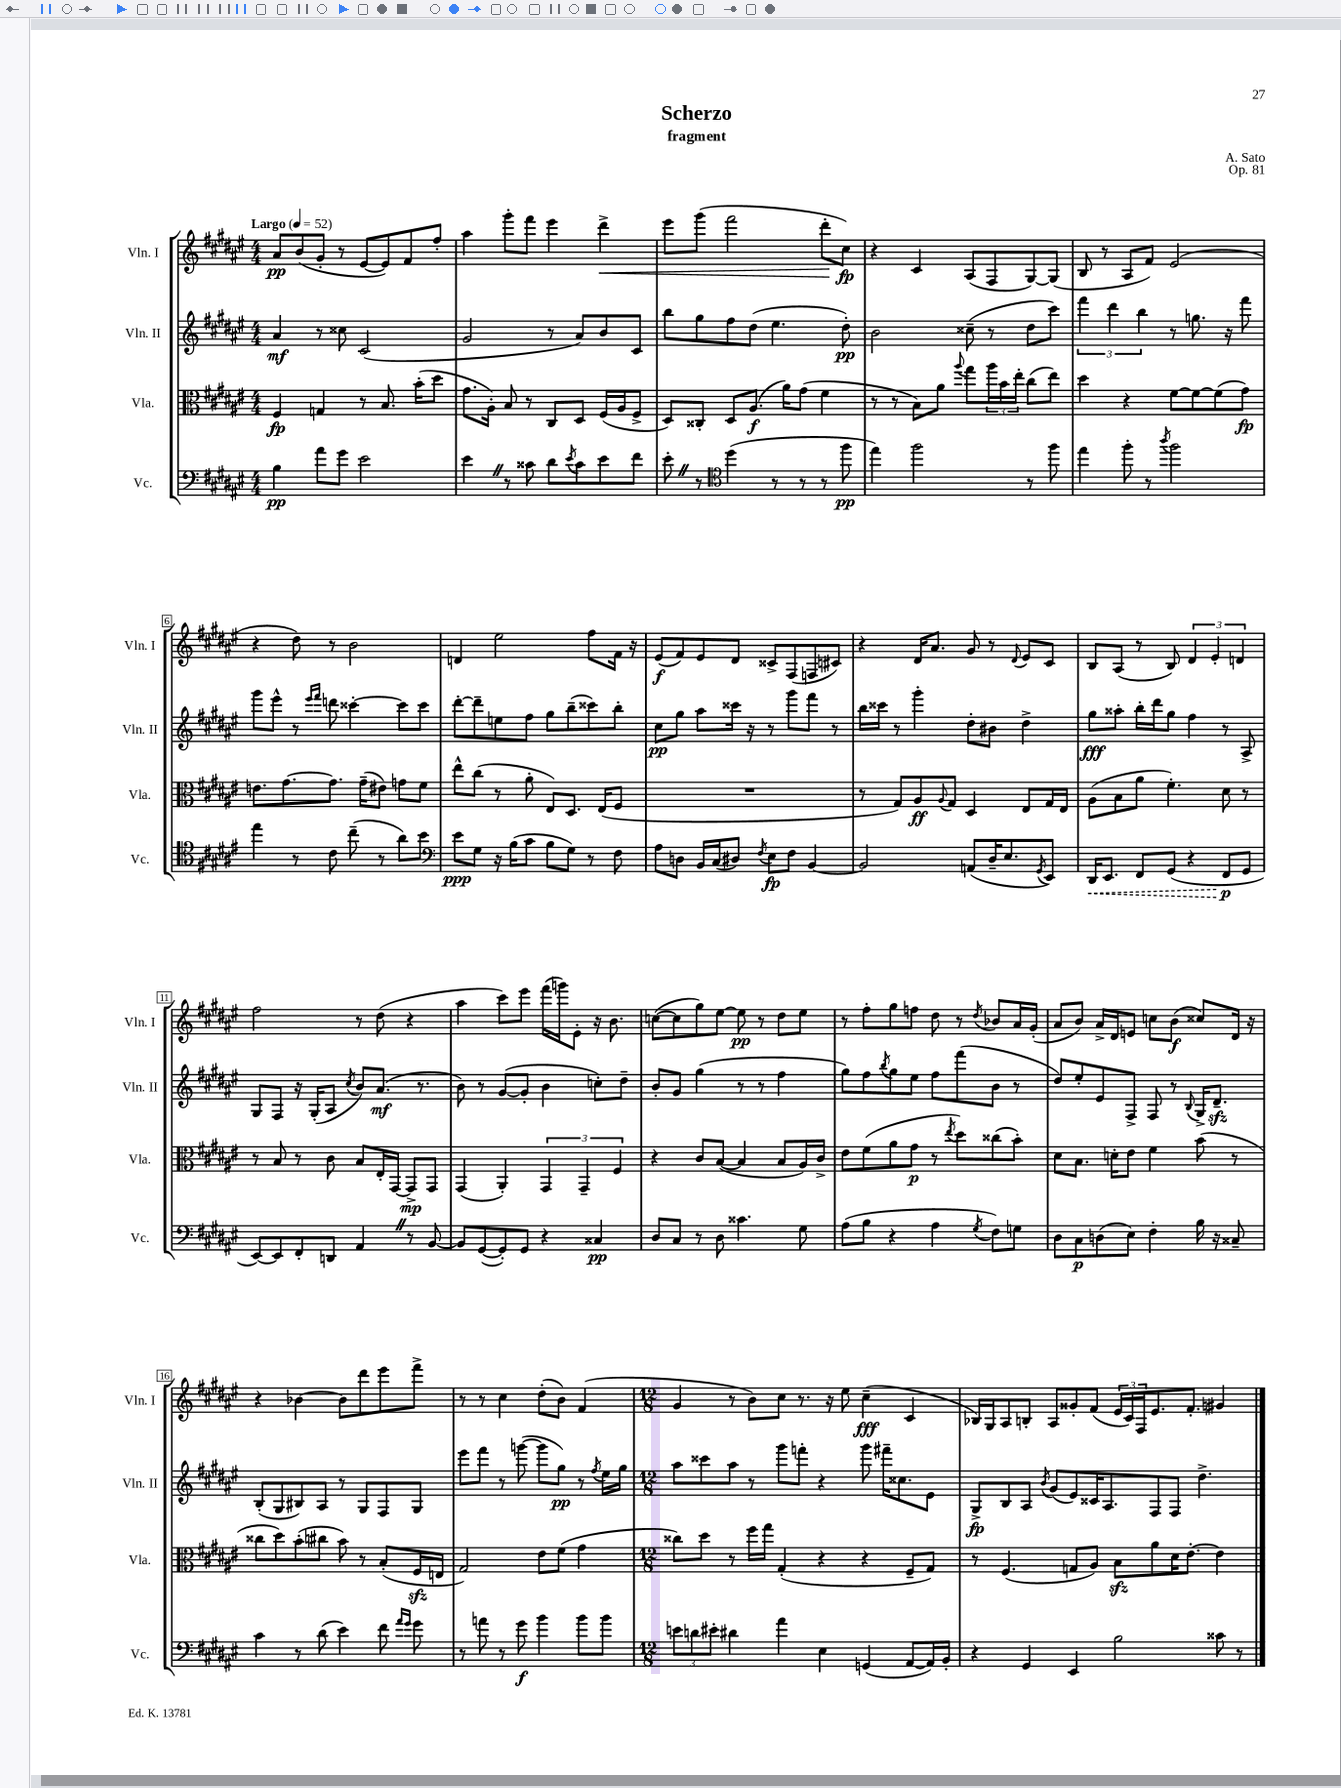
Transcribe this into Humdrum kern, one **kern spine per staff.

**kern	**kern	**kern	**kern
*staff4	*staff3	*staff2	*staff1
*clefF4	*clefC3	*clefG2	*clefG2
*k[f#c#g#d#a#e#]	*k[f#c#g#d#a#e#]	*k[f#c#g#d#a#e#]	*k[f#c#g#d#a#e#]
*M4/4	*M4/4	*M4/4	*M4/4
*MM52	*MM52	*MM52	*MM52
4B	4F#	4a#	8a#
.	.	.	(8b
8a#	4G	8r	8g#'
8g#	.	8cc##	8r
2e#	8r	(2c#	[8e#
.	8.B	.	8e#])
.	.	.	8f#
.	(16b'	.	.
.	8dd#	.	8ff#'
=	=	=	=
4e#	8.g#	2g#	4aa#
.	16A#')	.	.
8r	8B	.	8ggg#'
8c##	8r	.	8fff#
8d#	8C#	8r	4eee#
8qe#	.	.	.
8c##	8D#	8a#)	.
8e#	(16F#	8b	4ddd#^
.	16A#	.	.
8f#	8F#^	8c#	.
=	=	=	=
8e#'	8D#)	8bb	8eee#
8r	8C##'	8gg#	(8ggg#
*clefC4	*	*	*
(4dd#	8D#	8ff#	2fff#
.	(8.A#	(8dd#	.
8r	.	4.ee#	.
.	16a#)	.	.
8r	(8g#	.	.
8r	4f#	.	8ddd#'
8ff#	.	8dd#')	8cc#)
=	=	=	=
4ee#)	8r	2b	4r
.	8r	.	.
2ff#	8B)	.	4c#
.	8a#	.	.
.	8qqaa#	.	.
.	8gg#	(8cc##~	(8A#
.	24aa#	8r	8F#
.	24b	.	.
.	24ee#'	.	.
8r	(8cc#	8dd#	[8G#)
8ff#	8ee#)	8ccc#)	(8G#]
=	=	=	=
4ee#	4dd#	6fff#	8B
.	.	.	8r
.	.	6ddd#	.
8ff#'	4r	.	8A#
.	.	6bb	.
8r	.	.	8f#)
8qaa#	.	.	.
2ff#	[8f#	8r	(2e#
.	8f#_	8.gg	.
.	(8f#]	.	.
.	.	16r	.
.	8g#)	8fff#	.
=	=	=	=
4ee#	8.e	8ggg#	4r
.	.	8eee#^^	.
.	[8.g#	.	.
8r	.	8r	8dd#)
.	.	16qqeee#	.
.	.	16qqfff#	.
8c#	8.g#]	8ddd	8r
(8cc#~	.	[4ccc##'	2b
.	(16g#~	.	.
8r	8e#)	.	.
8a#)	8g	8ccc##]	.
8b	8f#	8ccc##	.
=	=	=	=
*clefF4	*	*	*
8e#	8ee#^^	[8ddd#'	4d
8G#	(8cc#	8ddd#~]	.
16r	8r	8ee	2ee#
(16B	.	.	.
8c#	8a#'	8ff#	.
8B	8E#)	8gg#	.
8G#)	8.D#	(8bb~	.
8r	.	8ccc##)	8ff#
.	(16E#	.	.
8F#	8F#	8bb'	16f#
.	.	.	16r
=	=	=	=
8A#	1r	8cc#	(8e#
8D	.	8gg#	8f#)
16BB	.	8aa#	8e#
(16C#	.	.	.
8D#)	.	16ccc##	8d#
.	.	16r	.
8qF#	.	.	.
8E#	.	8r	8c##^
8F#	.	8ggg#	(8F#
[4BB	.	8fff#	8F
.	.	8r	8c#)
=	=	=	=
2BB]	8r	16bb	4r
.	.	16ccc##	.
.	8G#)	8r	.
.	8A#	4ggg#'	16d#
.	.	.	8.a#
.	8qqA#	.	.
.	8G#	.	.
(8AA	4D#	8dd#'	8g#
16D#~	.	8b#	8r
8.E#	.	.	.
.	.	.	8qqd#
.	8E#	4dd#^	8e#
8qGG#	.	.	.
8EE#)	16G#	.	8c#
.	16E#	.	.
=	=	=	=
16DD#	(8A#	8gg#	8B
8.EE#	.	.	.
.	8B	8aa##'	(8A#
8FF#	8a#	16bb'	8r
.	.	16ddd#	.
(8GG#	4.f#')	8gg#	8B)
4r	.	4ff#	6d#
.	.	.	6e#'
8FF#	8d#	8r	.
.	.	.	6d
8GG#	8r	8A#^	.
=	=	=	=
[8EE#)	8r	8G#	2ff#
8EE#]	8B	8F#	.
8FF#'	8r	16r	.
.	.	(16G#'	.
8DD	8c#	8A#	.
.	.	8qcc#	.
4AA#	8B	8b)	8r
.	16E#'	(8.a#	(8dd#
.	[16GG#	.	.
8r	8GG#^]	.	4r
.	.	8.r	.
[8BB	8GG#	.	.
=	=	=	=
8BB]	(4GG#	8b)	4aa#
([8GG#	.	8r	.
8GG#'])	4AA#')	([8g#	8ccc#)
8GG#	.	8g#']	8eee#
4r	6GG#	4b	(16fff#
.	.	.	16ggg)
.	.	.	8e#'
.	6GG#~	.	.
4C##	.	8cc')	16r
.	.	.	8.b
.	6F#	.	.
.	.	8dd#~	.
=	=	=	=
8D#	4r	8b'	([8cc
8C#	.	8g#	8cc]
8r	8c#	(4gg#	8gg#)
8D#	([8B	.	[8ee#
4.c##	4B]	8r	8ee#]
.	.	8r	8r
.	8B	4ff#	8dd#
8G#	16A#)	.	8ee#
.	16c#^	.	.
=	=	=	=
(8A#	8e#	8gg#)	8r
8B	(8f#	8ff#	8ff#'
.	.	8qbb	.
4r	8a#	8gg#	8gg#
.	8g#	8ee#	8ff
4A#	8r	8ff#	8dd#
.	8qee#	.	.
.	8dd#)	(8fff#	8r
8qG#	.	.	8qdd#
8F#)	(8cc##	8b	8b-
8G	8b')	8r	16a#
.	.	.	(16g#'
=	=	=	=
8D#	8d#	8dd#)	8a#
8C#	8.B	8ee#'	8b)
(8D	.	8e#	16a#^
.	16d'	.	16d#
8E#)	8e#	8F#^	8e
4F#'	4f#	8F#	8cc
.	.	8r	(8b
.	.	8qqB	.
16B	(8b	16G#^	8cc##)
16r	.	8.d#~	.
8C##~	8r	.	16d#
.	.	.	16r
=	=	=	=
4c#	8cc##	(8B'	4r
.	8dd#)	8G#	.
8r	(8b'	8B#)	[4b-
(8d#	8cc#	8A#	.
4e#)	8b)	8r	8b-]
.	8r	8G#	8ddd#
8f#	(8B'	8F#	8eee#
16qqa#	.	.	.
16qqg#	.	.	.
8g#	16F#	8G#	8fff#^
.	16E	.	.
=	=	=	=
8r	2G#)	8eee#	8r
8a	.	8fff#	8r
8r	.	8r	4cc#
8g#	.	([8ggg	.
4b	8e#	8ggg]	(8dd#'
.	(8f#	8gg#)	8b)
8b	4g#	8r	(4f#
.	.	8qff#	.
8b	.	16ee#	.
.	.	16gg#	.
=	=	=	=
*M12/8	*M12/8	*M12/8	*M12/8
12e	8cc##)	8aa#	4g#
12d	.	.	.
.	8dd#	8ccc##	.
12e#'	.	.	.
4d#	8r	8aa#	8r
.	16ff#	8r	8b)
.	16gg#	.	.
4a#	(4G#'	8ggg#	8cc#
.	.	8fff'	8.r
4E#	4r	4r	.
.	.	.	16r
.	.	.	8ee#
(4GG	4r	8ggg#	(4cc#~
.	.	16fff#~	.
.	.	8.cc##	.
[8AA#	8F#~	.	4c#
16AA#])	8G#)	8e#	.
16BB'	.	.	.
=	=	=	=
4r	8r	8G#^	16B-)
.	.	.	16G#
.	(4.F#	8B	8A#
4GG#	.	8A#	8B'
.	.	8qb	.
.	.	(8g#	8A#
4EE#	8G	8e#)	8g##'
.	8A#)	16c##	(8f#
.	.	8.A#	.
2B	8B	.	24e#
.	.	.	24c#)
.	.	.	24F#
.	8a#	8F#	8.e#
.	16d#	8F#	.
.	[8.e#'	.	8.f#'
.	.	4.dd#^	.
8c##	4e#]	.	4g#
8r	.	.	.
==	==	==	==
*-	*-	*-	*-
